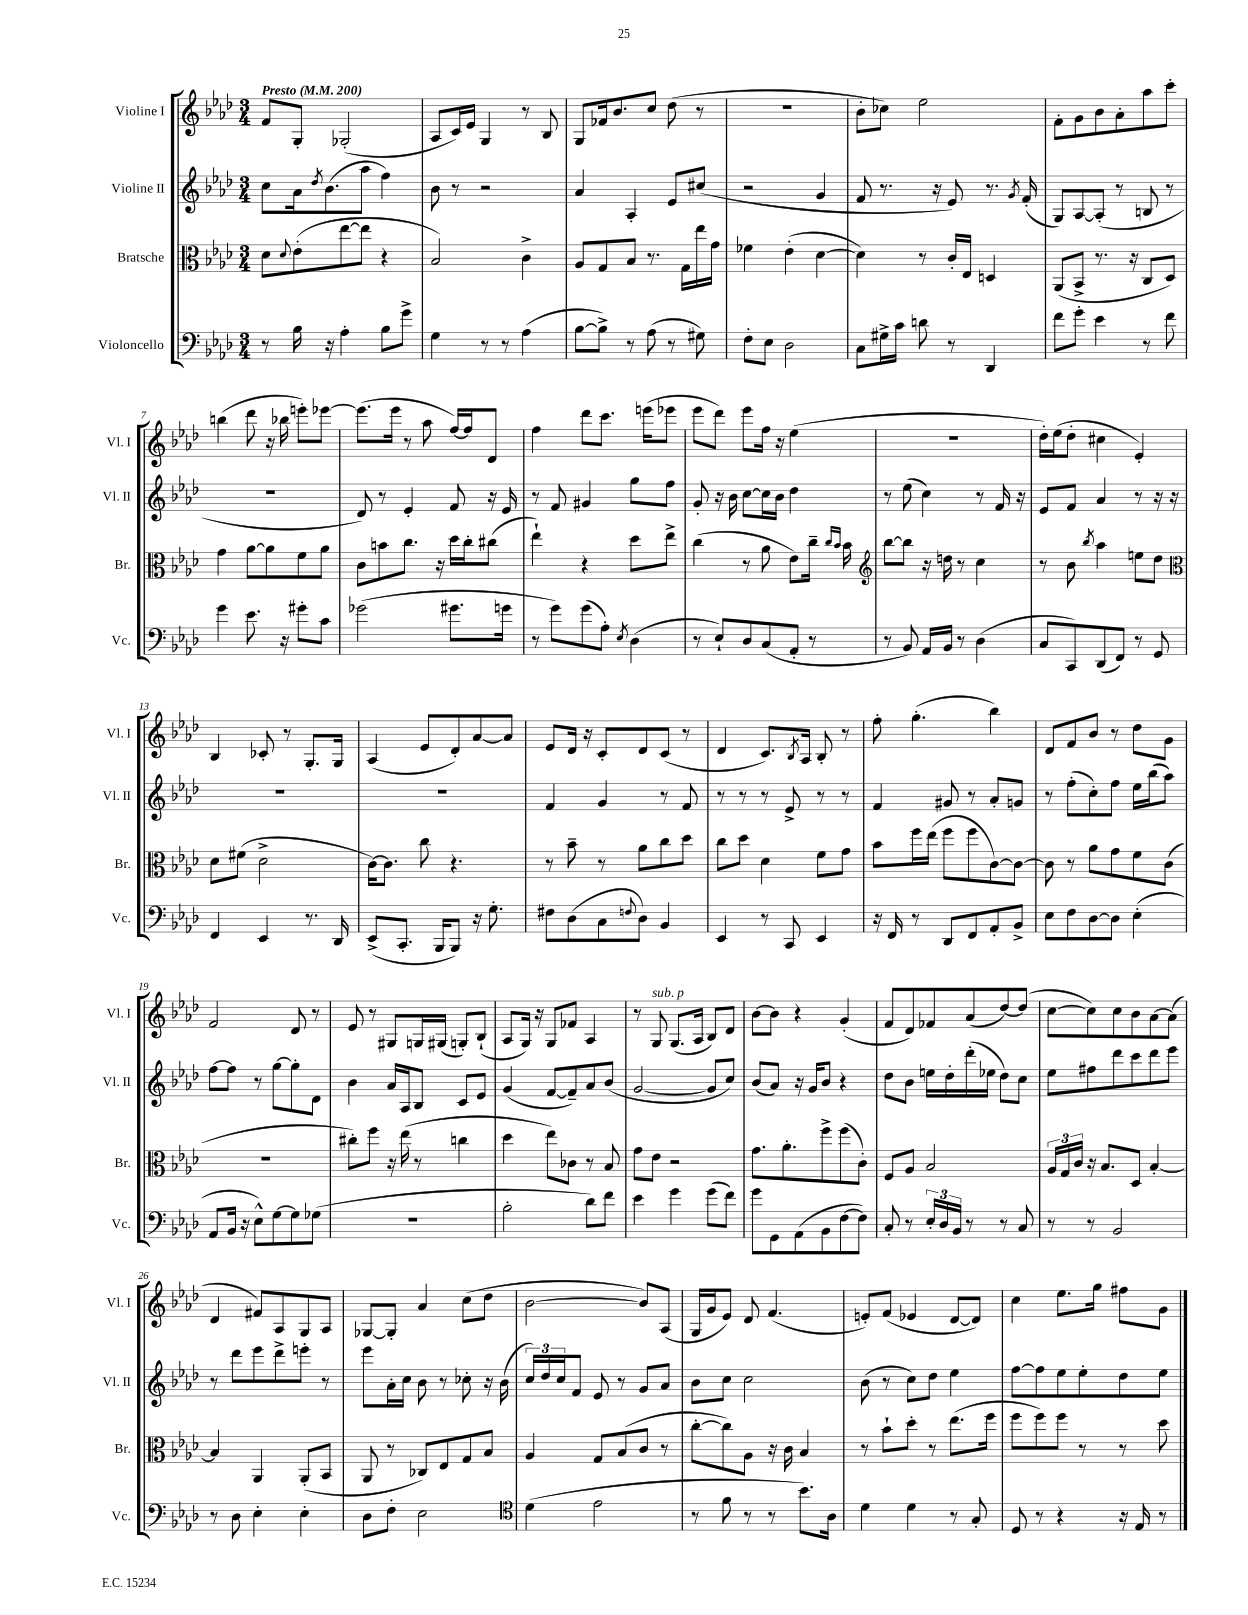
<<
\new StaffGroup <<
\new Staff = "s0" \with { instrumentName = "Violine I" shortInstrumentName = "Vl. I" } {
    \clef treble \key aes \major \numericTimeSignature \time 3/4 \tempo "Presto" 4 = 200
    f'8 g8-. ges2-.( |
    aes8 c'16) ees'16 g4 r8 bes8 |
    g8 fes'16 bes'8. c''8 des''8( r8 |
    R2. |
    bes'8-. ces''8) ees''2 |
    f'8-. g'8 bes'8 aes'8-. aes''8 c'''8-. |
    b''4( des'''8 r16 bes''16 e'''8-.) ees'''8~ |
    ees'''8.( ees'''16 r8 aes''8 f''16~) f''16 des'8 |
    f''4 des'''8 c'''8. e'''16( ees'''8 |
    ees'''8 des'''8) ees'''8 f''16 r16 ees''4( |
    R2. |
    des''16-.) ees''16( des''8-. cis''4 ees'4-.) |
    bes4 ces'8-. r8 g8.-. g16 |
    aes4( ees'8 des'8-.) aes'8~ aes'8 |
    ees'8 des'16 r16 c'8-. des'8 c'8( r8 |
    des'4 c'8.) \acciaccatura { bes8 } aes16 bes8-. r8 |
    f''8-. g''4.-.( bes''4) |
    des'8 f'8 bes'8 r8 des''8 g'8 |
    f'2 des'8 r8 |
    ees'8 r8 gis8 g16 gis16( g8-.) bes8-!( |
    aes8 g16) r16 g8 fes'8 aes4 |
    r8 g8^\markup { \italic "sub. p" } g8.( aes16 bes8) des'8 |
    bes'8~ bes'8 r4 g'4-.( |
    f'8 des'8) fes'8 aes'8( des''8~) des''8( |
    c''8~ c''8) c''8 bes'8 aes'8~ aes'8( |
    des'4 fis'8) aes8 g8 aes8 |
    ges8~ ges8-. aes'4 c''8( des''8 |
    bes'2~ bes'8) aes8( |
    g16 g'16 ees'8) des'8 f'4.( |
    e'8-.) f'8( ees'4 des'8~ des'8) |
    c''4 ees''8. g''16 fis''8 g'8 \bar "|." |
}
\new Staff = "s1" \with { instrumentName = "Violine II" shortInstrumentName = "Vl. II" } {
    \clef treble \key aes \major \numericTimeSignature \time 3/4
    c''8 aes'16 \acciaccatura { des''8 } bes'8.( aes''8 f''4) |
    bes'8 r8 r2 |
    aes'4 aes4-. ees'8 cis''8( |
    r2 g'4 |
    f'8 r8. r16 ees'8) r8. \acciaccatura { g'8 } f'16-.( |
    g8) aes8~ aes8-.( r8 b8 r8 |
    R2. |
    des'8) r8 ees'4-. f'8 r16 ees'16 |
    r8 f'8 gis'4 g''8 f''8 |
    g'8-. r16 bes'16 c''8~ c''16 bes'16 des''4 |
    r8 ees''8( c''4) r8 f'16 r16 |
    ees'8 f'8 aes'4 r8 r16 r16 |
    R2. |
    R2. |
    f'4 g'4 r8 f'8 |
    r8 r8 r8 ees'8-> r8 r8 |
    f'4 gis'8 r8 aes'8-. g'8 |
    r8 f''8-.( c''8-.) f''8 ees''16 bes''16( aes''8) |
    f''8~ f''8 r8 g''8~ g''8-. des'8 |
    bes'4 aes'16 aes16 bes8 c'8 ees'8 |
    g'4( f'8~ f'8--) aes'8 bes'8( |
    g'2~ g'8 c''8) |
    bes'8( aes'8) r16 g'16 bes'8 r4 |
    des''8 bes'8 e''16 des''16-. des'''16-.( ees''16 des''8) c''8 |
    ees''8 fis''8 des'''8 c'''8 des'''8 ees'''8 |
    r8 des'''8 ees'''8 des'''8-> e'''8-. r8 |
    ees'''8 aes'16-. c''16 bes'8 r8 ces''8-. r16 bes'16( |
    \tuplet 3/2 { c''16) des''16 c''16 } f'8 ees'8 r8 g'8 aes'8 |
    bes'8 c''8 c''2 |
    bes'8( r8 c''8) des''8 ees''4 |
    f''8~ f''8 ees''8 ees''8-. des''8 ees''8 \bar "|." |
}
\new Staff = "s2" \with { instrumentName = "Bratsche" shortInstrumentName = "Br." } {
    \clef alto \key aes \major \numericTimeSignature \time 3/4
    des'8 \appoggiatura { des'8 } ees'8-.( ees''8~ ees''8 r4 |
    bes2) c'4-> |
    aes8 g8 bes8 r8. g16 ees''16 g'16 |
    fes'4 ees'4-.( des'4~ |
    des'4) r8 c'16-. ees16 d4 |
    aes,8( bes,8-> r8. r16 c8 des8) |
    g'4 aes'8~ aes'8 f'8 aes'8 |
    c'8 b'8 c''8. r16 des''16 c''16-. cis''8( |
    ees''4-!) r4 des''8 ees''8-> |
    c''4( r8 aes'8 ees'8) c''16-- \grace { c''16 bes'16 } bes'16 |
    \clef treble bes''8~ bes''8 r16 d''16 r8 c''4 |
    r8 bes'8 \acciaccatura { bes''8 } aes''4 e''8 des''8 |
    \clef alto des'8 fis'8( des'2-> |
    c'16~) c'8. c''8 r4. |
    r8 bes'8-- r8 aes'8 c''8 des''8 |
    c''8 des''8 des'4 f'8 g'8 |
    bes'8 f''16 ees''16( f''8 f''8 c'8~) c'8~ |
    c'8 r8 aes'8 g'8 f'8 c'8( |
    R2. |
    cis''8-.) f''8 r16 ees''16( r8 c''4 |
    des''4 ees''8) ces'8 r8 bes8 |
    g'8 ees'8 r2 |
    g'8. aes'8.-. f''8-> f''8( c'8-.) |
    f8 aes8 bes2 |
    \tuplet 3/2 { aes16 g16 c'16 } r16 bes8. des8 bes4~-. |
    bes4 aes,4 aes,8-.( bes,8 |
    aes,8 r8 ces8) ees8 g8 bes8 |
    aes4 g8 bes8( c'8 r8 |
    c''8~-. c''8) aes8 r16 c'16 bes4 |
    r8 bes'8-! des''8-. r8 ees''8.( f''16 |
    f''8 f''8) f''8 r8 r8 des''8 \bar "|." |
}
\new Staff = "s3" \with { instrumentName = "Violoncello" shortInstrumentName = "Vc." } {
    \clef bass \key aes \major \numericTimeSignature \time 3/4
    r8 bes16 r16 aes4-. bes8 g'8-> |
    g4 r8 r8 aes4( |
    bes8~ bes8->) r8 aes8( r8 gis8) |
    f8-. ees8 des2 |
    c8 gis16-> c'16 d'8 r8 des,4 |
    f'8 g'8-. ees'4 r8 f'8 |
    g'4 ees'8. r16 gis'8-. c'8 |
    ges'2( gis'8. g'16 |
    r8 g'8) g'8( aes8-.) \acciaccatura { ees8 } des4( |
    r8 ees8-!) des8 c8( aes,8-. r8 |
    r8 bes,8) aes,16 bes,16 r8 des4( |
    c8 c,8) des,8( f,8) r8 g,8 |
    f,4 ees,4 r8. des,16 |
    ees,8->( c,8.-. bes,,16 bes,,8) r16 g8.-. |
    fis8 des8( c8 \appoggiatura { f8 } des8) bes,4 |
    ees,4 r8 c,8 ees,4 |
    r16 f,16 r8 des,8 f,8 aes,8-. bes,8-> |
    ees8 f8 des8~ des8 ees4-.( |
    aes,8 bes,16 r16 ees8-^) g8~ g8 ges8( |
    R2. |
    bes2-. des'8) f'8 |
    ees'4 g'4 g'8( f'8) |
    g'8 g,8 aes,8( bes,8 f8~ f8) |
    c8-. r8 \tuplet 3/2 { ees16-. des16 bes,16 } r8 r8 c8 |
    r8 r8 bes,2 |
    r8 des8 ees4-. ees4-. |
    des8 f8-. ees2 |
    \clef tenor des'4( ees'2 |
    r8 f'8 r8 r8 bes'8.) aes16 |
    des'4 des'4 r8 g8-. |
    des8 r8 r4 r16 ees16 r8 \bar "|." |
}
>>
>>
